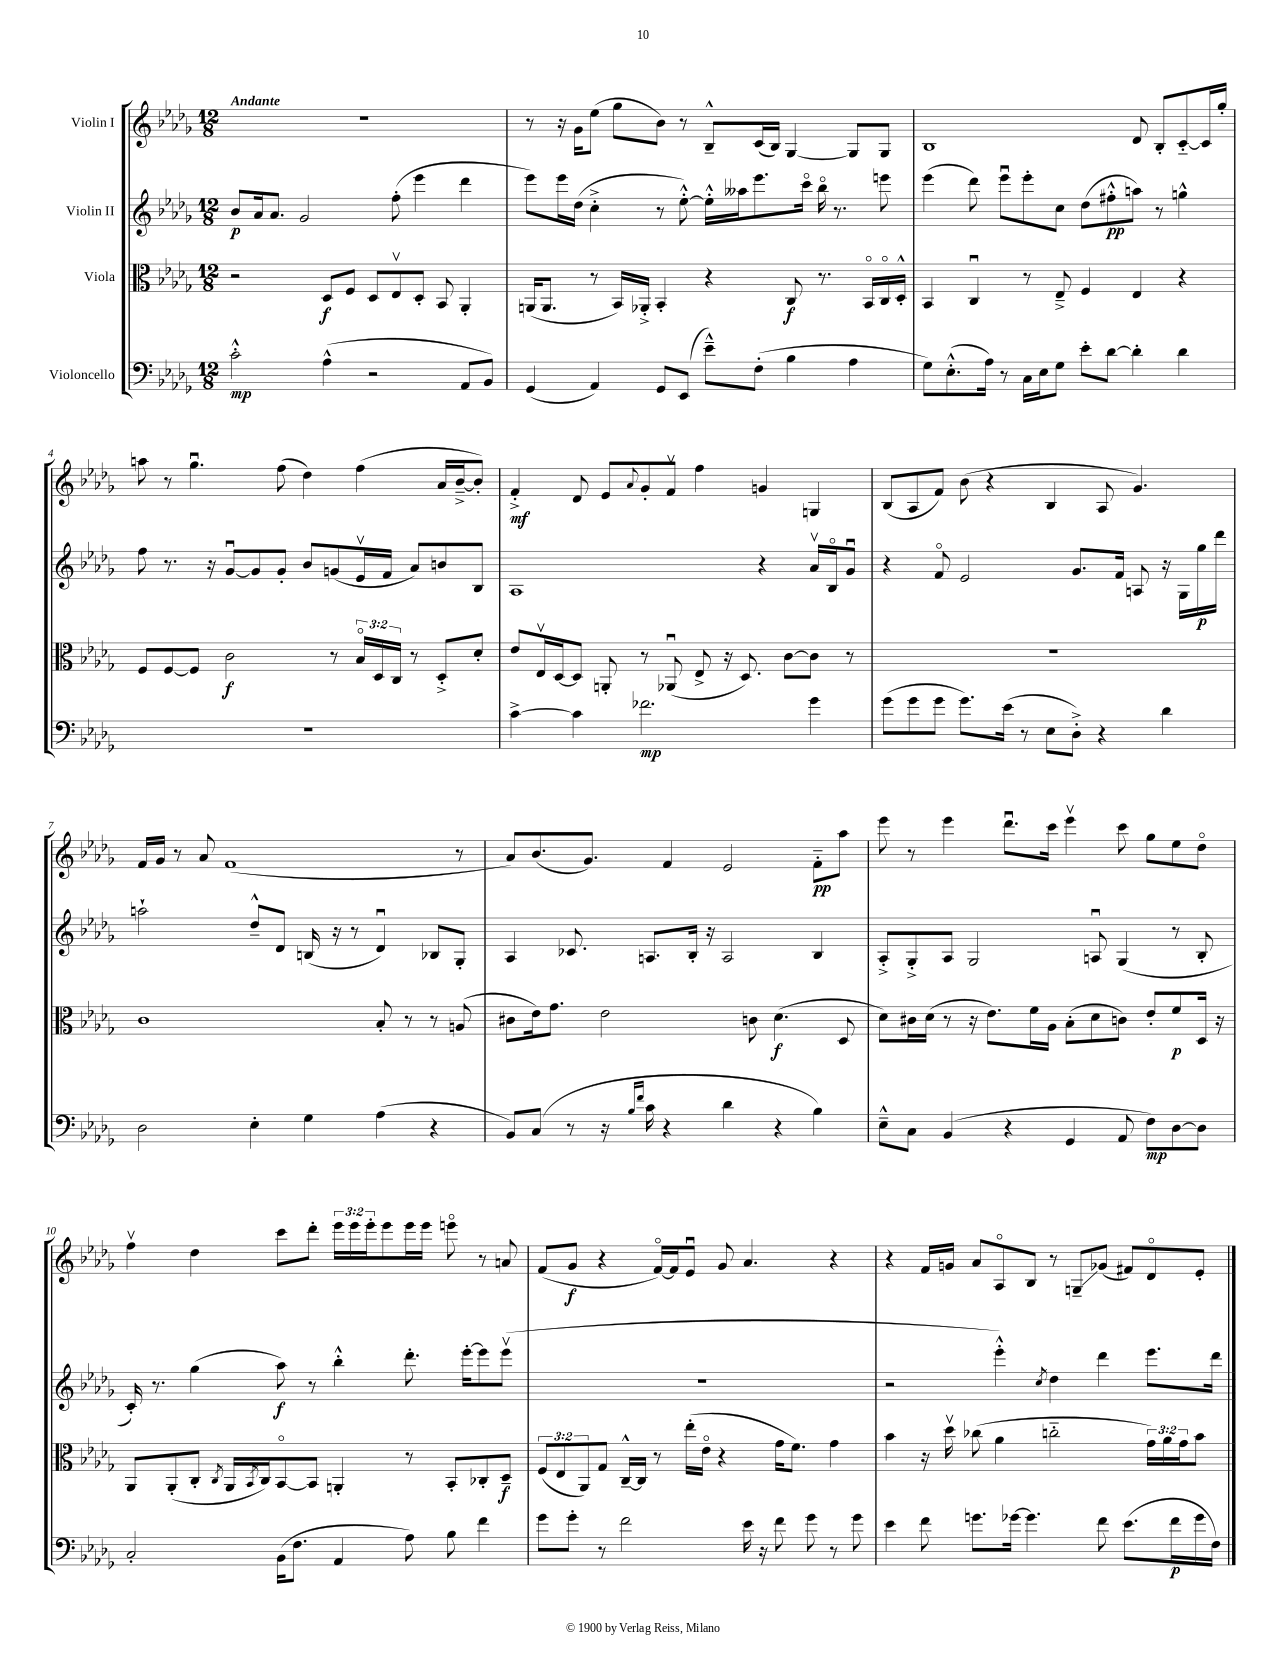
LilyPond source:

<<
\new StaffGroup <<
\new Staff = "s0" \with { instrumentName = "Violin I" } {
    \clef treble \key des \major \numericTimeSignature \time 12/8 \override Staff.TupletNumber.text = #tuplet-number::calc-fraction-text \tempo "Andante"
    R1. |
    r8 r16 ges'16 ees''8( ges''8 bes'8) r8 bes8---^ c'16( bes16) ges4~ ges8 ges8 |
    bes1 des'8 bes8-. c'8~-_ c'16 ges''16-. |
    a''8 r8 ges''4.\downbow f''8( des''4) f''4( aes'16 bes'16~---> bes'8-.) |
    f'4-.->\mf des'8 ees'8 \appoggiatura { aes'8 } ges'8-. f'8\upbow f''4 g'4 g4 |
    bes8( aes8 f'8) bes'8( r4 bes4 aes8 ges'4.) |
    f'16 ges'16 r8 aes'8 f'1( r8 |
    aes'8) bes'8.( ges'8.) f'4 ees'2 f'8-_\pp aes''8 |
    ees'''8 r8 ees'''4 des'''8.\downbow c'''16 ees'''4\upbow c'''8 ges''8 ees''8 des''8\flageolet |
    f''4\upbow des''4 c'''8 des'''8-. \tuplet 3/2 { ees'''16 ees'''16 ees'''16-. } ees'''8 ees'''16 ees'''16 e'''8\flageolet r8 a'8 |
    f'8( ges'8\f r4 f'16~\flageolet) f'16 ees'8\downbow ges'8 aes'4. r4 |
    r4 f'16 g'16 aes'8 aes8\flageolet bes8 r8 g8--\glissando ges'8( fis'8) des'8\flageolet ees'8-. \bar "|." |
}
\new Staff = "s1" \with { instrumentName = "Violin II" } {
    \clef treble \key des \major \numericTimeSignature \time 12/8
    bes'8\p aes'16 aes'8. ges'2 f''8-.( ees'''4 des'''4 |
    ees'''8) ees'''16 des''16( c''4-.-> r8 ees''8~-.-^) ees''16-.-^ aeses''16 ees'''8. c'''16\flageolet bes''16\flageolet r8. e'''8 |
    ees'''4( des'''8) ees'''8\downbow ees'''8-. c''8 des''8( fis''8-.-^\pp a''8) r8 g''4-^ |
    f''8 r8. r16 ges'8~\downbow ges'8 ges'8-. bes'8 g'8( ees'16\upbow f'16 aes'8) b'8 bes8 |
    aes1 r4 aes'16\upbow bes16\flageolet ges'8\downbow |
    r4 f'8\flageolet ees'2 ges'8. f'16 a8 r16 ges16 ges''16\p des'''16 |
    a''2-! des''8---^ des'8 b16( r16 r8 des'4\downbow) bes8 ges8-. |
    aes4 ces'8. a8. bes16-. r16 a2 bes4 |
    aes8-.-> ges8-.-> aes8 ges2 a8\downbow ges4( r8 bes8-. |
    c'16-.) r8. ges''4( aes''8\f) r8 bes''4-.-^ des'''8.-. ees'''16~-. ees'''8 ees'''8\upbow( |
    R1. |
    r2 ees'''4-.-^) \acciaccatura { c''8 } des''4 des'''4 ees'''8. des'''16 \bar "|." |
}
\new Staff = "s2" \with { instrumentName = "Viola" } {
    \clef alto \key des \major \numericTimeSignature \time 12/8 \override Staff.TupletNumber.text = #tuplet-number::calc-fraction-text
    r2 des8\f f8 des8 ees8\upbow des8-. bes,8 aes,4-. |
    a,16( a,8. r8 bes,16) aes,16-.-> bes,4-. r4 c8\f r8. bes,16\flageolet c16\flageolet des16-.-^ |
    bes,4 c4\downbow r8 ees8---> f4 ees4 r4 |
    f8 f8~ f8 c'2\f r8 \tuplet 3/2 { bes16\flageolet des16 c16 } r8 des8-.-> des'8-. |
    ees'8 ees16\upbow des16~ des8 a,8-. r8 aes,8\downbow( ees8-> r16 des8.) c'8~ c'8 r8 |
    R1. |
    c'1 bes8-. r8 r8 a8( |
    cis'8 ees'16) ges'8. ees'2 c'8 des'4.\f( des8 |
    des'8) cis'16 des'16( r8 r16 ees'8.) f'16 aes16 bes8-.( des'8 c'8) ees'8-. f'8\p des16 r16 |
    aes,8 aes,8-.( c8-. \acciaccatura { c8 } aes,16 \acciaccatura { bes,8 } c16) bes,8~\flageolet bes,8 a,4-. r8 bes,8-. ces8-. des8--\f |
    \tuplet 3/2 { f8( ees8 aes,8) } ges8 c16~---^ c16 r8 ees''16-.( ees'16\flageolet r4 ges'16 f'8.) ges'4 |
    bes'4 r16 des''16\upbow ces''8( aes'4 c''2-_ \tuplet 3/2 { ges'16) aes'16 ges'16 } bes'8 \bar "|." |
}
\new Staff = "s3" \with { instrumentName = "Violoncello" } {
    \clef bass \key des \major \numericTimeSignature \time 12/8
    c'2-.-^\mp aes4-^( r2 aes,8 bes,8) |
    ges,4( aes,4) ges,8 ees,8( ees'8---^) f8-.( bes4 aes4 |
    ges8) ees8.-.-^( aes16) r8 c16 ees16 ges8 ees'8-. des'8~ des'4-. des'4 |
    R1. |
    c'4~-> c'4 fes'2.\mp ges'4 |
    ges'8( ges'8 ges'8 ges'8.) ees'16( r8 ees8 des8-.->) r4 des'4 |
    des2 ees4-. ges4 aes4( r4 |
    bes,8) c8( r8 r16 \grace { bes16 f'16 } c'16 r4 des'4 r4 bes4) |
    ees8---^ c8 bes,4( r4 ges,4 aes,8 f8\mp) des8~ des8 |
    c2-. bes,16( f8. aes,4 aes8) bes8 f'4 |
    ges'8 ges'8-. r8 f'2 ees'16 r16 f'8 ges'8 r8 ges'8 |
    ees'4 f'8 g'8. ges'16~ ges'4. f'8 ees'8.( f'16\p ges'16 f16) \bar "|." |
}
>>
>>
